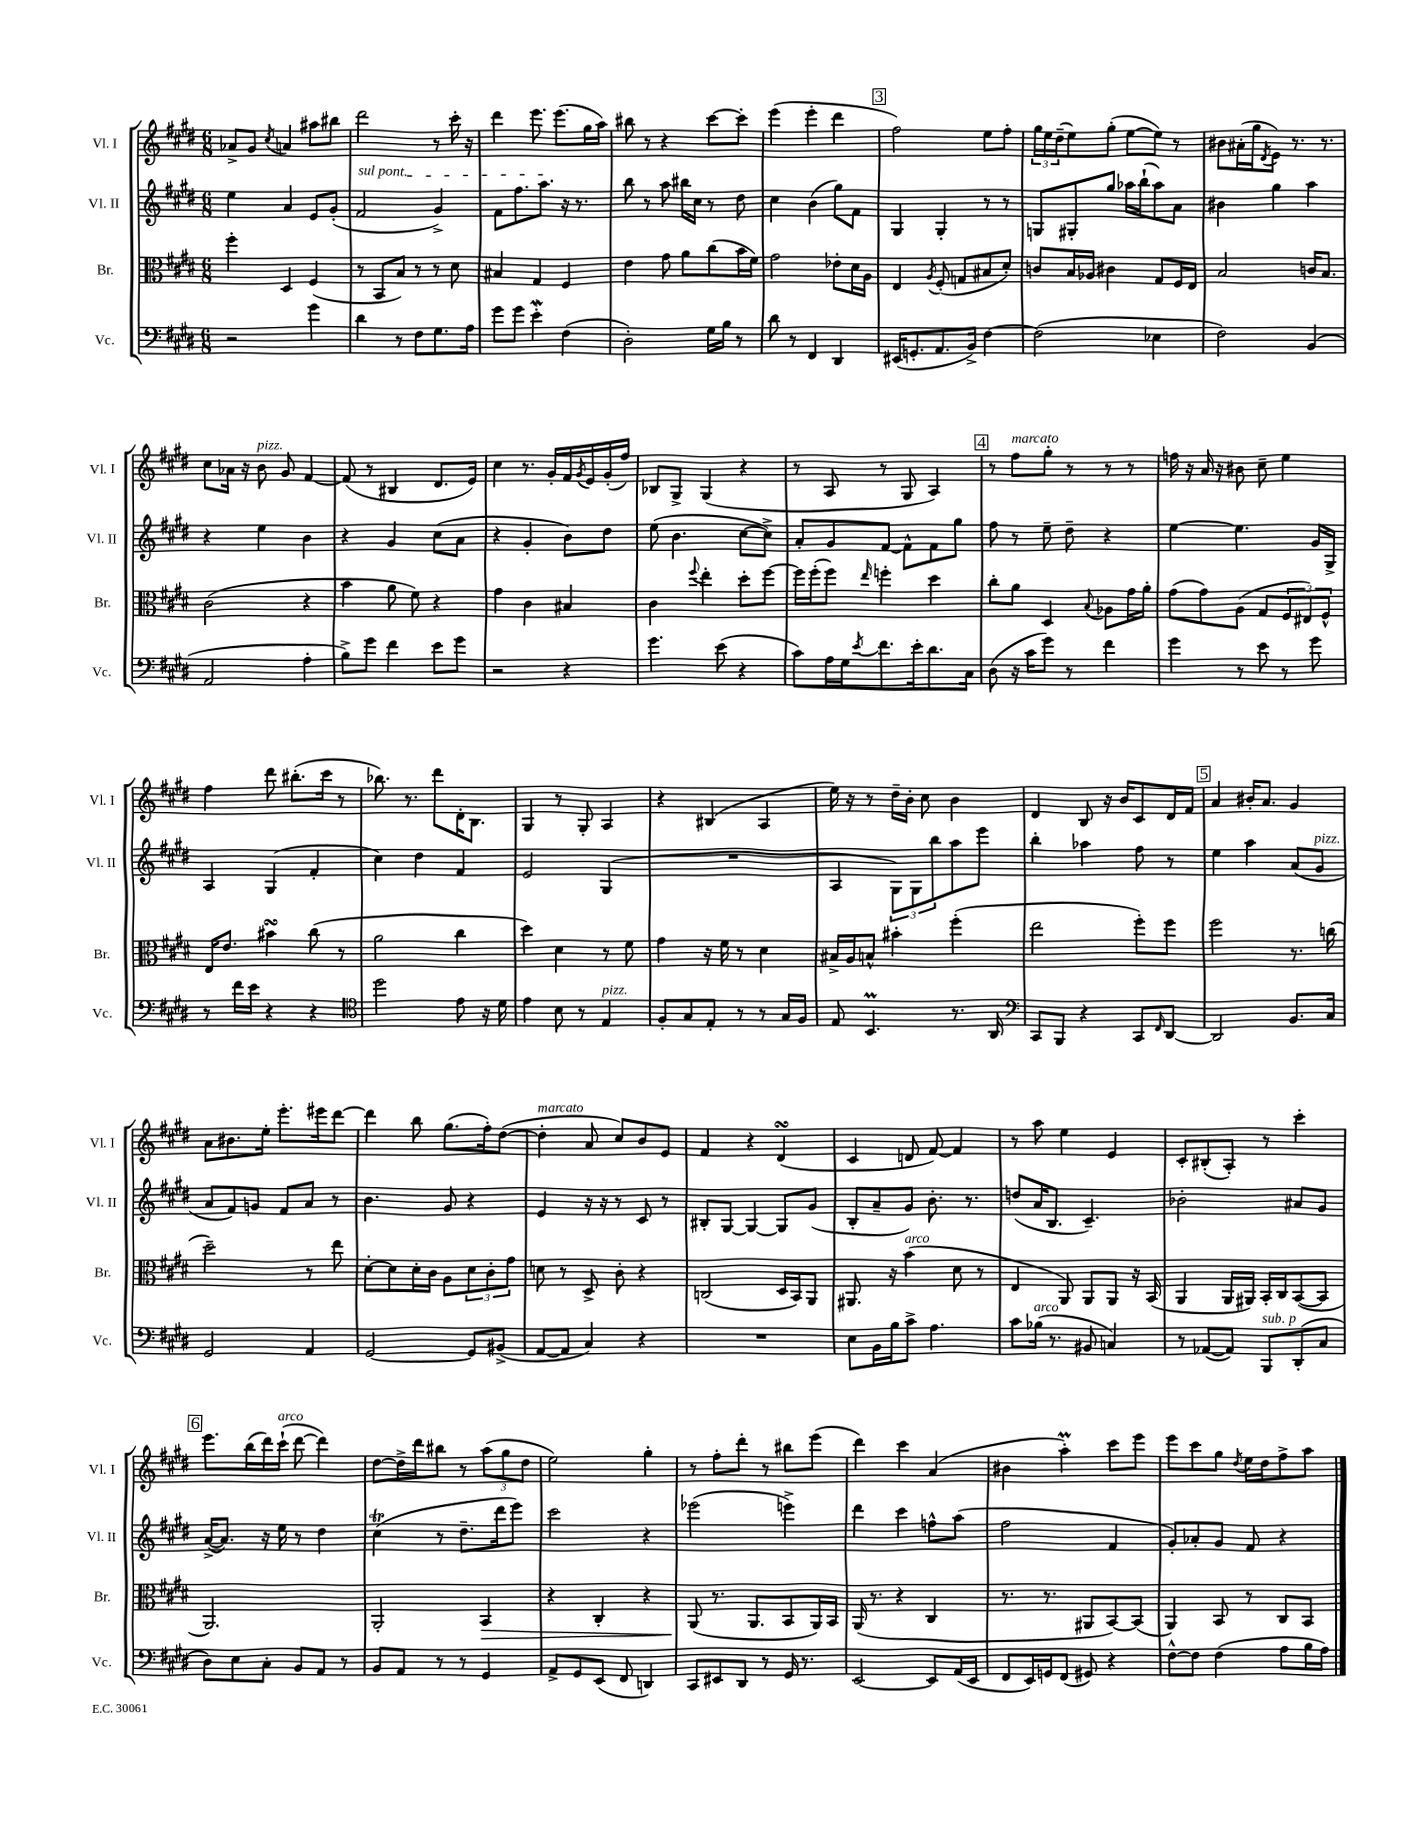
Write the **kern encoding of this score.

**kern	**kern	**kern	**kern
*staff4	*staff3	*staff2	*staff1
*clefF4	*clefC3	*clefG2	*clefG2
*k[f#c#g#d#]	*k[f#c#g#d#]	*k[f#c#g#d#]	*k[f#c#g#d#]
*M6/8	*M6/8	*M6/8	*M6/8
2r	4ff#'\	4ee\	8a-^/L
.	.	.	8g#/J
.	.	.	8qcc#/
.	4D#/	4a/	4a/
4g#\	(4F#/	8e/L	8aa#\L
.	.	(8g#'/J	8bb#\J
=	=	=	=
4d#\	8r	2f#/	2ddd#\
.	8BB/L	.	.
8r	8B/J)	.	.
8F#\L	8r	.	.
8.G#\	8r	4g#^/)	8r
.	8d#\	.	16ccc#'\
16A\Jk	.	.	16r
=	=	=	=
8g#\L	4B#/	8f#\L	4ddd#\
8g#\J	.	8.ff#\	.
4e'\	4G#/	.	8.eee\
.	.	8.aa\J	.
.	.	.	(8.eee\L
(4F#\	4F#/	16r	.
.	.	8.r	.
.	.	.	16gg#\L
.	.	.	16aa\JJ)
=	=	=	=
2D#'\)	4e\	8bb\	8bb#\
.	.	8r	8r
.	8g#\	8aa\	4r
.	8a\L	16bb#\LL	.
.	.	16cc#\JJ	.
16G#\LL	(8cc#\	8r	[8ccc#\L
16B\JJ	.	.	.
8r	16b\L	8dd#\	8ccc#'\]J
.	16f#\JJ)	.	.
=	=	=	=
8d#\	2g#\	4cc#\	(4eee\
8r	.	.	.
4FF#/	.	(4b\	4eee'\
4DD#/	8e-'\L	8gg#\L)	4ddd#\
.	16d#\L	8f#\J	.
.	16A\JJ	.	.
=	=	=	=
(16EE#/LK	4E/	4G#/	2ff#\)
8.GG'/	.	.	.
.	8qA/	.	.
8.AA/	(8F#'/	4G#'/	.
.	8G/L	.	.
16BB^/Jk)	.	.	.
[4F#\	8B#/	8r	8ee\L
.	8d#'/J)	8r	8ff#'\J
=	=	=	=
(2F#\]	8c/L	8G/L	24gg#\LL
.	.	.	24ee\
.	.	.	(24dd#~\J
.	16B/L	8G#'/	8ee\)
.	16A-/JJ	.	.
.	4c#\	8gg#/J	(8gg#'\J
.	.	16aa-\LL	[8ee\L
.	.	(16bb`\J	.
4E-\	8G#/L	8aa-\)	8ee\]J)
.	16F#/L	8a\J	8r
.	16E/JJ	.	.
=	=	=	=
2F#\)	2B/	4b#\	8b#\L
.	.	.	(16a#'\L
.	.	.	16gg#\J
.	.	.	8qd#/
.	.	4gg#\	8e\J)
.	.	.	8.r
(4BB/	16c/LK	4aa\	.
.	8.B/J	.	8.r
=	=	=	=
2AA/	(2c#\	4r	8cc#\L
.	.	.	16a-\Jk
.	.	.	16r
.	.	4ee\	8b\
.	.	.	8g#/
4A'\	4r	4b\	[4f#/
=	=	=	=
8B^\L)	4b\	4r	(8f#/]
8g#\J	.	.	8r
4f#\	8a\	4g#/	4B#/
.	8f#\)	.	.
8e\L	4r	(8cc#\L	8.d#/L
8g#\J	.	8a\J	.
.	.	.	16e/Jk)
=	=	=	=
2r	4g#\	4r	4cc#\
.	4c#\	4g#'/	8.r
.	.	.	16g#'/LL
4r	4B#/	8b\L)	16f#/
.	.	.	8qg#/
.	.	.	16e/
.	.	8dd#\J	(16g#'/
.	.	.	16ff#/JJ)
=	=	=	=
4.g#\	4c#\	(8ee\	8B-/L
.	.	4.b\	8G#^/J
.	8qqff#/	.	.
.	4ee'\	.	(4G#/
(8e\	.	.	.
4r	8dd#'\L	[8cc#\L	4r
.	[8ff#\J	8cc#^\]J)	.
=	=	=	=
8c#\L)	16ff#\]LL	8a'/L	8r
.	(16ff#'\J	.	.
16A\L	8ff#\J)	8g#/	8A/
16G#\J	.	.	.
8qe/	16qqee/	.	.
8.f#\	4ff'\	[8f#/J	8r
.	.	8f#^^\]L	8G#/
16e'\k	.	.	.
8.d#\	4dd#\	8f#\	4A/)
.	.	8gg#\J	.
16C#\Jk	.	.	.
=	=	=	=
(8D#\	8cc#'\L	8ff#\	8r
16r	8a\J	8r	8ff#\L
16c#\LK	.	.	.
8g#\J)	4D#/	8ee~\	8gg#'\J
8r	.	8dd#~\	8r
.	8qqB/	.	.
4f#\	8A-\L	4r	8r
.	16g#\L	.	8r
.	16a'\JJ	.	.
=	=	=	=
4g#\	(8g#\L	[4ee\	16ff\
.	.	.	16r
.	8g#\)	.	16a/
.	.	.	16r
8r	(8A\J	4.ee\]	8b#\
8e\	8G#/L	.	8cc#~\
8r	12F#/	.	4ee\
.	12E#/)	.	.
8g#\	.	16g#/LL	.
.	12F#^^/J	.	.
.	.	16G#^/JJ	.
=	=	=	=
8r	16E/LK	4A/	4ff#\
.	8.e/J	.	.
16f#\LL	.	.	.
16e\JJ	.	.	.
4r	4b#\	(4G#/	8ddd#\
.	.	.	(8.bb#'\L
4r	(8cc#\	4f#'/	.
.	.	.	16ccc#\Jk
.	8r	.	8r
=	=	=	=
*clefC4	*	*	*
2dd#\	2a\	4cc#\)	8.bb-\)
.	.	.	8.r
.	.	4dd#\	.
.	.	.	8ddd#\L
8e\	4cc#\	4f#/	16d#'\K
.	.	.	8.B\J
16r	.	.	.
16d#\	.	.	.
=	=	=	=
4e\	4dd#\)	2e/	4G#/
8B\	4d#\	.	8r
8r	.	.	8G#'/
4E/	8r	(4G#/	4A/
.	8f#\	.	.
=	=	=	=
8F#'/L	4g#\	2.r	4r
8G#/	.	.	.
8E'/J	16r	.	(4B#/
.	16f#\	.	.
8r	8r	.	.
8r	4d#\	.	4A/
16G#/LL	.	.	.
16F#/JJ	.	.	.
=	=	=	=
8E/	16B#^/LL	4A/	16ee\)
.	16A/J	.	16r
4.BB/	8B^^/J	.	8r
.	4b#'\	12G#\L)	16dd#~\LL
.	.	.	16b'\JJ
.	.	12G#\	.
.	.	.	8cc#\
.	.	12bb\	.
8.r	(4ff#'\	8aa\	4b\
.	.	8eee\J	.
16AA/	.	.	.
=	=	=	=
*clefF4	*	*	*
8CC#/L	2ee\	4bb'\	4d#/
8BBB/J	.	.	.
4r	.	4aa-\	8B/
.	.	.	16r
.	.	.	16b/LK
8CC#/L	8ff#'\L)	8ff#\	8c#/
16qqFF#/	.	.	.
[8DD#/J	8ff#\J	8r	16d#/L
.	.	.	16f#/JJ
=	=	=	=
2DD#/]	2ff#\	4ee\	4a/
.	.	4aa\	16b#'/LK
.	.	.	8.a/J
8.BB/L	8.r	(8a/L	4g#/
.	.	8g#/J	.
16C#/Jk	(16cc\	.	.
=	=	=	=
2GG#/	2dd#~\)	8a/L	8a\L
.	.	8f#/)	8.b#\
.	.	8g/J	.
.	.	.	16ee'\Jk
.	.	8f#/L	8.eee'\L
4AA/	8r	8a/J	.
.	.	.	16eee#\k
.	8ee\	8r	[8ddd#\J
=	=	=	=
[2GG#/	[8d#'\L	4.b\	4ddd#\]
.	8d#\]	.	.
.	16d#'\L	.	8bb\
.	16c#\JJ	.	.
.	8A\L	8g#/	(8.gg#\L
8GG#/]L	12d#\	4r	.
.	.	.	16ff#'\k)
.	12c#'\	.	.
(8BB#^/J	.	.	([8dd#\J
.	12g#\J	.	.
=	=	=	=
[8AA/L	8d\	4e/	4dd#'\]
8AA/]J	8r	.	.
4C#/)	8D#^/	16r	8a/
.	.	16r	.
.	8c#'\	8r	8cc#/L)
4r	4r	8c#/	8b/
.	.	8r	8e/J
=	=	=	=
2.r	(2C/	8B#'/L	4f#/
.	.	[8G#/J	.
.	.	4G#/_	4r
.	16D#/LL	8G#/]L	(4d#/
.	16BB/J)	.	.
.	8AA/J	(8g#/J	.
=	=	=	=
8E\L	8.AA#/	8B'/L	4c#/
16BB\L	.	8a~/	.
16B\J	16r	.	.
8c#^\J	(4b\	8g#/J)	8d/
4.A\	.	8.b'\	[8f#/)
.	8d#\	.	4f#/]
.	.	8.r	.
.	8r	.	.
=	=	=	=
8c#\L	4E/	(8dd/L	8r
(16B-\Jk	.	16a/K	8aa\
8.r	.	8.B/J	.
.	8AA/)	.	4ee\
8BB#/	8AA/L	4.c#~/)	.
4C/)	8AA/J	.	4e/
.	16r	.	.
.	(16BB/	.	.
=	=	=	=
8r	4AA/	2b-'\	8c#'/L
([8AA-/L	.	.	(8B#'/
8AA-/]J)	16AA/LL	.	8A'/J)
.	16AA#/JJ)	.	.
8BBB/L	16BB'/LL	.	8r
.	16C#/J	.	.
(8DD#'/	([8BB/	8a#/L	4ccc#'\
8C#/J	8BB/]J	8g#/J	.
=	=	=	=
8D#\L)	2.AA/)	([16a^/LK	8.eee\L
.	.	8.a/]J)	.
8E\	.	.	.
.	.	.	(16bb\L
8C#'\J	.	16r	16ddd#\)
.	.	16ee\	(16ccc#`\JJ
8BB/L	.	8r	[8ddd#\
8AA/J	.	4dd#\	4ddd#\])
8r	.	.	.
=	=	=	=
8BB/L	2AA'/	(4cc#\	[8dd#\L
8AA/J	.	.	16dd#^\]L
.	.	.	16ddd#\J
8r	.	8r	8bb#\J
8r	.	8.dd#~\L	8r
4GG#/	4BB/	.	(12aa\L
.	.	16ddd#\k	.
.	.	.	12gg#\
.	.	8eee\J)	.
.	.	.	12dd#\J
=	=	=	=
8AA^/L	4r	2ccc#\	2ee\)
8GG#/	.	.	.
(8EE/J	4C#'/	.	.
8FF#/	.	.	.
4DD/)	4r	4r	4gg#'\
=	=	=	=
8CC#/L	(8AA/	(2eee-\	8r
8EE#/	8.r	.	8ff#'\L
8DD#/J	.	.	8ddd#'\J
.	8.AA/L	.	.
8r	.	.	8r
16GG#/	8BB/	4eee^\)	8bb#\L
8.r	.	.	.
.	16AA/L)	.	(8eee\J
.	16BB/JJ	.	.
=	=	=	=
[2EE/	(16AA/	4ddd#\	4ddd#\)
.	8.r	.	.
.	4r	4ccc#\	4ccc#\
8EE/]L	4C#/	8ff^^\L	(4a/
(16AA/L	.	(8aa\J	.
16EE/JJ	.	.	.
=	=	=	=
8FF#/L	8.r	2ff#\	4b#\
16EE/L)	.	.	.
16GG/J	8.r	.	.
(8FF#/J	.	.	4aa'\)
8GG#/)	8AA#/L	.	.
4r	[8BB/)	4f#/	8ccc#\L
.	(8BB/]J	.	8eee\J
=	=	=	=
[8F#^^\L	4AA/)	8g#'/L)	8eee\L
8F#\]J	.	8a-'/	8ccc#\
(4F#\	8BB/	8g#/J	8gg#\J
.	.	.	8qdd#/
.	8r	8f#/	16ee\LL
.	.	.	16dd#\J
8A\L	8C#/L	4r	8ff#^\
16B\L	8BB/J	.	8aa\J
16A\JJ)	.	.	.
==	==	==	==
*-	*-	*-	*-
